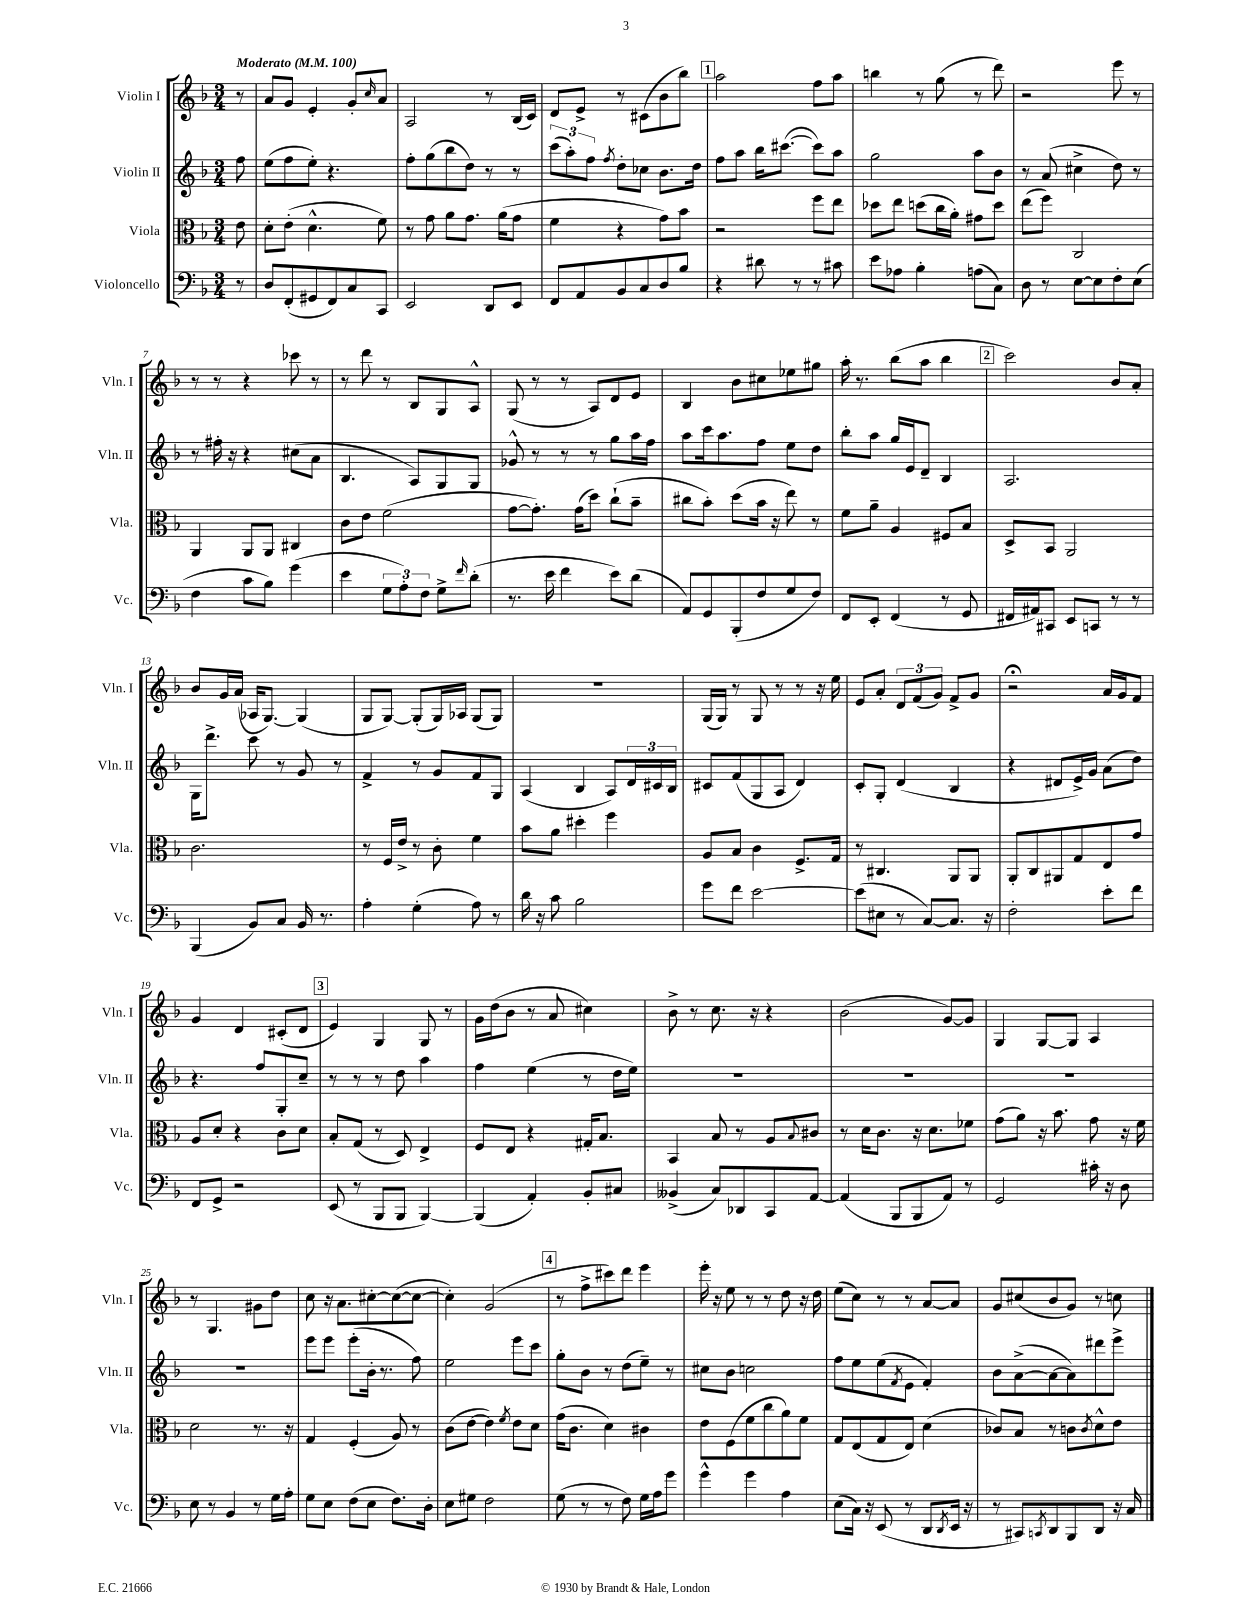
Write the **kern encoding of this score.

**kern	**kern	**kern	**kern
*part4	*part3	*part2	*part1
*staff4	*staff3	*staff2	*staff1
*I"Violoncello	*I"Viola	*I"Violin II	*I"Violin I
*I'Vc.	*I'Vla.	*I'Vln. II	*I'Vln. I
*clefF4	*clefC3	*clefG2	*clefG2
*k[b-]	*k[b-]	*k[b-]	*k[b-]
*M3/4	*M3/4	*M3/4	*M3/4
*MM100	*MM100	*MM100	*MM100
=	=	=	=
!	!	!	!LO:TX:a:B:t=Moderato
8r	8e\	8ff\	8r
=1	=1	=1	=1
8D/L	8d'\L	(8ee\L	8a/L
(8FF'/	(8e'\J	8ff\	8g/J
8GG#X/	4.d^^\	8ee'\J)	4e'/
8FF/)	.	4.r	.
8C/	.	.	8g'/L
.	.	.	16qqcc/
8CC/J	8f\)	.	8a/J
=2	=2	=2	=2
2EE/	8r	8ff'\L	2A/
.	8g\	(8gg\	.
.	8a\L	8bb-\	.
.	8.g\J	8dd\J)	.
8DD/L	.	8r	8r
.	(16a\KL	.	.
8EE/J	8g\J	8r	(16B-/LL
.	.	.	16c/JJ)
=3	=3	=3	=3
8FF/L	4f\	(12ccc\L	8d/L
.	.	12aa'\)	.
8AA/	.	.	8e^/J
.	.	12ff\J	.
.	.	8qff/	.
8BB-/	4r	8dd'\L	8r
8C/	.	8cc-X\J	(8c#X\L
8D/	8g\L)	8.b-\L	8b-\
8B-/J	8b-\J	.	8bb-\J)
.	.	16dd\Jk	.
!!LO:REH:place=s1:t=1
=4	=4	=4	=4
4r	2r	8ff\L	2aa\
.	.	8aa\J	.
8d#X\	.	16bb-\KL	.
.	.	([8.ccc#X\J	.
8r	.	.	.
8r	8ff\L	8ccc#\L])	8ff\L
8c#X\	8ee\J	8aa\J	8aa\J
=5	=5	=5	=5
8e\L	8dd-X\L	2gg\	4bbn\
8A-X\J	8ee\J	.	.
4B-'\	(8ddn\L	.	8r
.	16cc\L	.	(8gg\
.	16a'\JJ)	.	.
(8An\L	8g#X\L	8aa\L	8r
8C\J)	8dd\J	8b-\J	8ddd\)
=6	=6	=6	=6
8D\	(8ee\L	8r	2r
8r	8ff\J)	(8a/	.
[8E\L	2C/	4cc#X^\	.
8E\]	.	.	.
8F'\	.	8dd\)	8eee\
(8E\J	.	8r	8r
!!LO:LB:g=z
=7	=7	=7	=7
4F\	4AA/	8r	8r
.	.	16ff#X'\	8r
.	.	16r	.
8c\L	8AA/L	4r	4r
8B-\J)	8AA/J	.	.
(4g\	4C#X/	(8cc#X\L	8ccc-X\
.	.	8a\J	8r
=8	=8	=8	=8
4e\	8c\L	4.B-/	8r
.	8e\J	.	8ddd\
12G\L	(2f\	.	8r
12A'\)	.	.	.
.	.	8A/L)	8B-/L
12F\J	.	.	.
8G^\L	.	8G/	8G/
16qqf/	.	.	.
(8d'\J	.	8G/J	8A^^/J
=9	=9	=9	=9
8.r	[8g\L	8g-X^^/	(8G/
.	8.g'\J])	8r	8r
16e\	.	.	.
4f\	.	8r	8r
.	(16g\KL	.	.
.	8dd\J)	8r	8A/L)
8e\L)	(8cc`\L	8gg\L	8d/
(8d\J	8b-~\J	16aa\L	8e/J
.	.	16ff\JJ	.
=10	=10	=10	=10
8AA/L)	8cc#X\L	8aa\L	4B-/
8GG/	8b-'\J)	16ccc\k	.
.	.	8.aa\	.
(8BBB-'/	(8dd\L	.	8b-\L
8F/	16b-\Jk	8ff\J	8cc#X\
.	16r	.	.
8G/	8ee\)	8ee\L	8ee-X\
8F/J)	8r	8dd\J	8gg#X\J
=11	=11	=11	=11
8FF/L	8f\L	8bb-'\L	16aa'\
.	.	.	8.r
8EE'/J	8a~\J	8aa\J	.
(4FF/	4A/	16gg/LL	(8bb-\L
.	.	16e/J	.
.	.	8d~/J	8aa\J
8r	8F#X/L	4B-/	4bb-\
8GG/	8B-/J	.	.
!!LO:REH:place=s1:t=2
=12	=12	=12	=12
16FF#X/LL	8D^/L	2.A/	2ccc\)
16AA#X/J)	.	.	.
8CC#X/J	8BB-/J	.	.
8EE/L	2AA/	.	.
8CCn/J	.	.	.
8r	.	.	8b-/L
8r	.	.	8a'/J
!!LO:LB:g=z
=13	=13	=13	=13
(4BBB-/	2.c\	16G\KL	8b-/L
.	.	8.ddd^\J	.
.	.	.	16g/L
.	.	.	(16a/JJ
8BB-/L)	.	8ccc\	16A-X/KL
.	.	.	[8.G/J)
8C/J	.	8r	.
16BB-/	.	8g/	(4G/]
8.r	.	.	.
.	.	8r	.
=14	=14	=14	=14
4A'\	8r	4f^/	8G/L
.	16F/LL	.	[8G/J)
.	16e^/JJ	.	.
(4G'\	8r	8r	(8G'/L]
.	8c'\	8g/L	16G/L)
.	.	.	16A-X/JJ
8A\)	4f\	8f/	(8G/L
8r	.	8G/J	8G/J)
=15	=15	=15	=15
16d\	8b-\L	(4A/	2.r
16r	.	.	.
8c\	8a\J	.	.
2B-\	4dd#X'\	4B-/	.
.	4ff\	8A/L)	.
.	.	24d/L	.
.	.	24c#X/	.
.	.	24B-/JJ	.
=16	=16	=16	=16
8g\L	8A/L	8c#X/L	(16G/LL
.	.	.	16G/JJ)
8f\J	8B-/J	(8f/	8r
[2e\	4c\	8G/	8G/
.	.	8A/J	8r
.	8.F^/L	4d/)	8r
.	.	.	16r
.	16G/Jk	.	16ee\
=17	=17	=17	=17
(8e\L]	8r	8c'/L	8e/L
8E#X\J	4.C#X/	8G'/J	8a'/J
8r	.	(4d/	12d/L
.	.	.	(12f/
[8C/L)	.	.	.
.	.	.	12g/J)
8.C/J]	8AA/L	4B-/	8f^/L
.	8AA/J	.	8g/J
16r	.	.	.
=18	=18	=18	=18
2F'\	8AA'/L	4r	2r;<
.	8C/	.	.
.	8AA#X/	8d#X/L	.
.	8G/	16e^/L)	.
.	.	16g/JJ	.
8e'\L	8E/	(8a\L	16a/LL
.	.	.	16g/J
8f\J	8g/J	8dd\J)	8f/J
!!LO:LB:g=z
=19	=19	=19	=19
8FF/L	8A/L	4.r	4g/
8GG^/J	8d'/J	.	.
2r	4r	.	4d/
.	.	8ff/L	.
.	8c\L	8G'/	(8c#X'/L
.	8d\J	8cc~/J	8d/J
!!LO:REH:place=s1:t=3
=20	=20	=20	=20
(8EE/	8B-'/L	8r	4e/)
8r	(8G/J	8r	.
8BBB-/L	8r	8r	4G/
8BBB-/J	8D/)	8dd\	.
[4BBB-/)	4E^/	4aa\	8G/
.	.	.	8r
=21	=21	=21	=21
(4BBB-/]	8F/L	4ff\	16g\LL
.	.	.	(16dd\J
.	8E/J	.	8b-\J
4AA'/)	4r	(4ee\	8r
.	.	.	8a/
8BB-'/L	16G#X'/KL	8r	4cc#X\)
.	8.B-/J	.	.
8C#X/J	.	16dd\LL	.
.	.	16ee\JJ)	.
=22	=22	=22	=22
(4BB--X^/	4BB-/	2.r	8b-^\
.	.	.	8r
8C/L)	8B-/	.	8.cc\
8DD-X/	8r	.	.
.	.	.	16r
8CC/	8A/L	.	4r
.	8qqB-/	.	.
[8AA/J	8c#X/J	.	.
=23	=23	=23	=23
(4AA/]	8r	2.r	(2b-\
.	16d\KL	.	.
.	8.c\J	.	.
8BBB-/L	.	.	.
8BBB-/	16r	.	.
.	8.d\L	.	.
8AA/J)	.	.	[8g/L)
8r	8f-X\J	.	8g/J]
=24	=24	=24	=24
2GG/	(8g\L	2.r	4G/
.	8a\J)	.	.
.	16r	.	[8G/L
.	8.b-\	.	.
.	.	.	8G/J]
16c#X'\	8g\	.	4A/
16r	.	.	.
8D\	16r	.	.
.	16f\	.	.
!!LO:LB:g=z
=25	=25	=25	=25
8E\	2d\	2.r	8r
8r	.	.	4.G/
4BB-/	.	.	.
8r	8.r	.	8g#X\L
16G\LL	.	.	8dd\J
16A'\JJ	16r	.	.
=26	=26	=26	=26
8G\L	4G/	8eee\L	8cc\
8E\J	.	8eee\J	16r
.	.	.	8.a\L
(8F\L	(4F'/	(8eee'\L	.
8E\J	.	16b-'\Jk	[8cc#X'\
.	.	8.r	.
8.F\L)	8A/)	.	(8cc#\_
.	8r	8ff\)	8cc#\J_
16D'\Jk	.	.	.
=27	=27	=27	=27
8E\L	(8c\L	2ee\	4cc#'\])
8G#X\J	[8e\J	.	.
2F\	4e\])	.	(2g/
.	8qf/	.	.
.	8e\L	8eee\L	.
.	8d\J	8ccc\J	.
!!LO:REH:place=s1:t=4
=28	=28	=28	=28
(8G\	(16g\KL	8gg'\L	8r
.	8.c\J	.	.
8r	.	8b-\J	8ff^\L
8r	4d\)	8r	8ccc#X\)
8F\)	.	(8dd\L	8ddd\J
16G\LL	4c#X\	8ee~\J)	4eee\
16A\J	.	.	.
8g\J	.	8r	.
=29	=29	=29	=29
4g^^\	8e\L	8cc#X\L	16eee'\
.	.	.	16r
.	(8F\	8b-\J	8ee\
4g\	8f\	2ccn\	8r
.	8cc\	.	8r
4A\	8a\)	.	8dd\
.	8f\J	.	16r
.	.	.	16dd\
=30	=30	=30	=30
(8E\L	8G/L	8ff\L	(8ee\L
16C\Jk)	(8E/	8ee\	8cc\J)
16r	.	.	.
(8EE/	8G/	(8ee\	8r
.	.	8qf/	.
8r	8E/J)	8e\J	8r
8DD/L	(4d\	4f'/)	[8a/L
8qDD/	.	.	.
16EE/Jk	.	.	8a/J]
16r	.	.	.
=31	=31	=31	=31
8r	8c-X/L)	8b-\L	8g/L
8CC#X/L)	8B-/J	([8a^\	(8cc#X/
8qCCn/	.	.	.
8DD/	8r	8a\_	8b-/
8BBB-/	8cn\L	8a\])	8g/J)
.	8qc/	.	.
8DD/J	8d^^\	8ddd#X\	8r
16r	8e\J	8eee^\J	8ccn\
16C/	.	.	.
==	==	==	==
*-	*-	*-	*-
